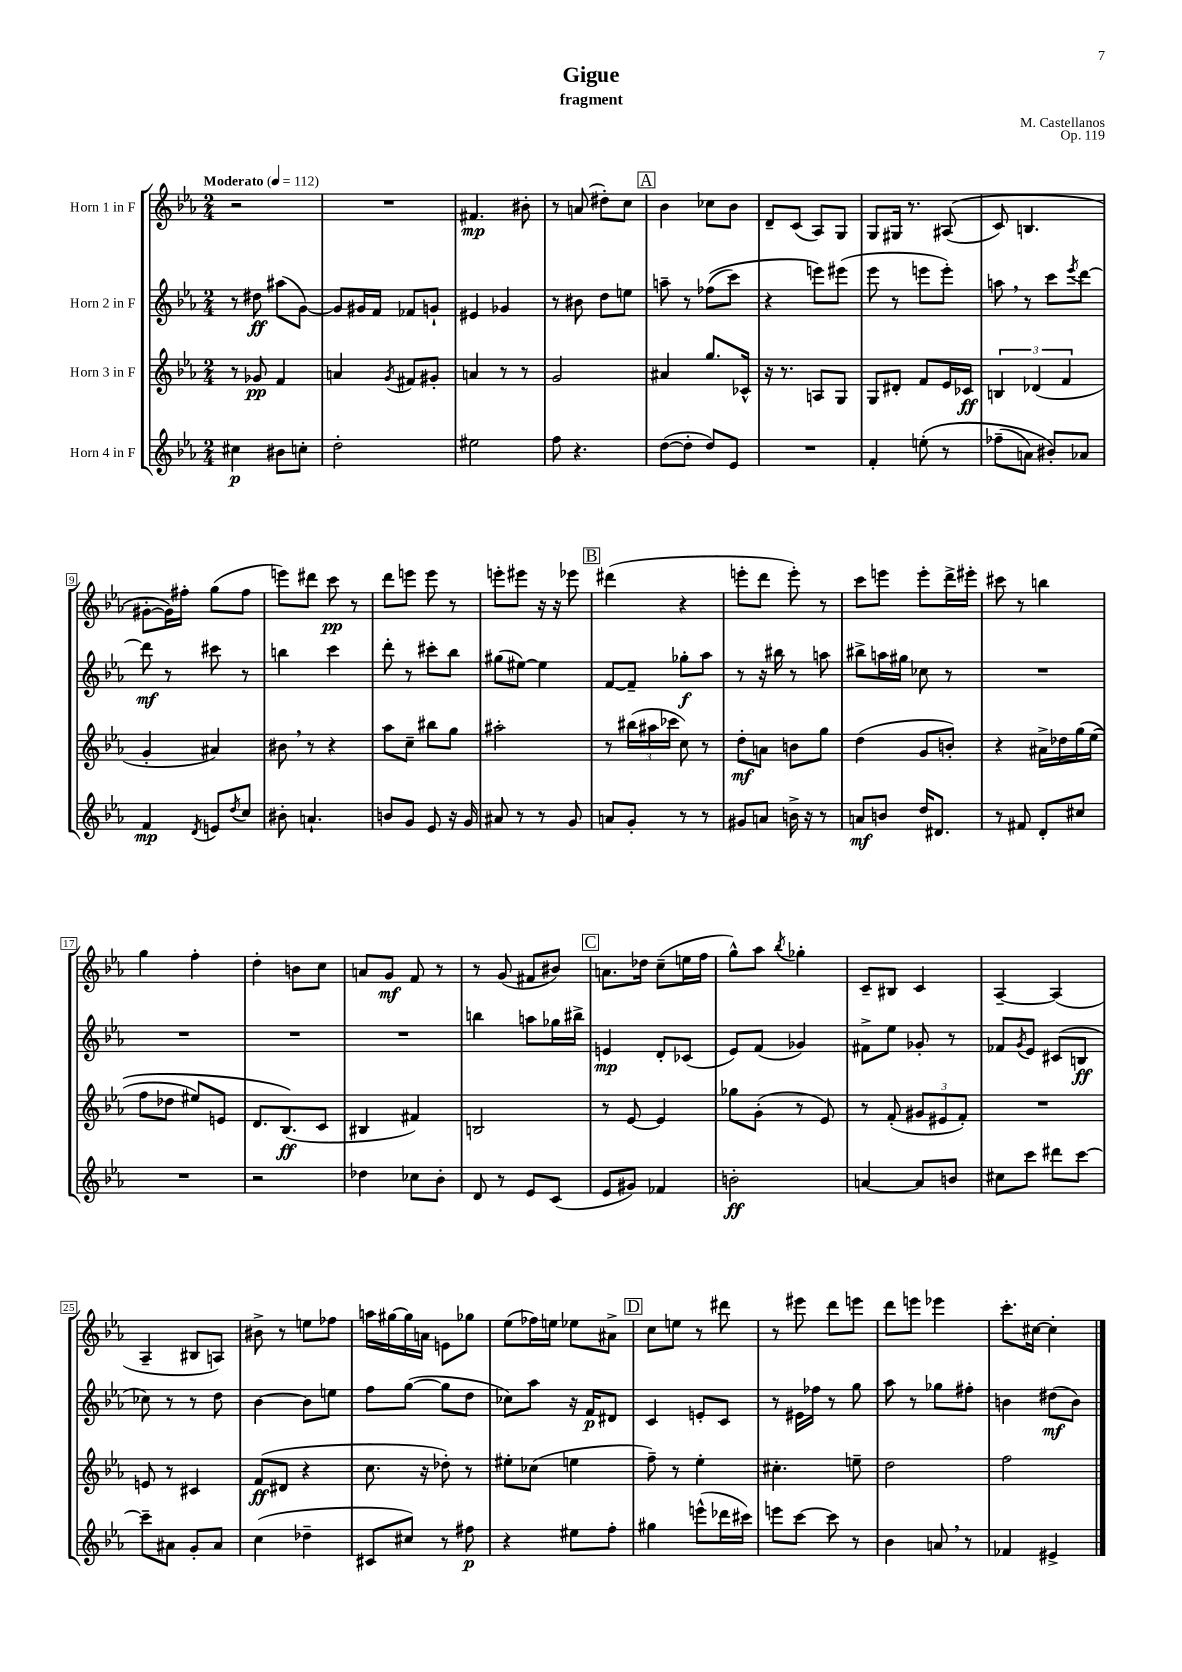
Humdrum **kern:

**kern	**dynam	**kern	**dynam	**kern	**dynam	**kern	**dynam
*part4	*part4	*part3	*part3	*part2	*part2	*part1	*part1
*staff4	*staff4	*staff3	*staff3	*staff2	*staff2	*staff1	*staff1
*I"Horn 4 in F	*	*I"Horn 3 in F	*	*I"Horn 2 in F	*	*I"Horn 1 in F	*
*clefG2	*	*clefG2	*	*clefG2	*	*clefG2	*
*k[b-e-a-]	*	*k[b-e-a-]	*	*k[b-e-a-]	*	*k[b-e-a-]	*
*M2/4	*	*M2/4	*	*M2/4	*	*M2/4	*
*MM112	*	*MM112	*	*MM112	*	*MM112	*
=1	=1	=1	=1	=1	=1	=1	=1
!	!	!	!	!	!	!LO:TX:a:B:t=Moderato	!
4cc#X\	p	8r	.	8r	.	2r	.
.	.	8g-X/	pp	8dd#X\	ff	.	.
8b#X\L	.	4f/	.	(8aa#X\L	.	.	.
8ccn'\J	.	.	.	[8g\J)	.	.	.
=2	=2	=2	=2	=2	=2	=2	=2
2dd'\	.	4an/	.	8g/L]	.	2r	.
.	.	.	.	16g#X/L	.	.	.
.	.	.	.	16f/JJ	.	.	.
.	.	8qg/	.	.	.	.	.
.	.	8f#X/L	.	8f-X/L	.	.	.
.	.	8g#X'/J	.	8gn`/J	.	.	.
=3	=3	=3	=3	=3	=3	=3	=3
2ee#X\	.	4an/	.	4e#X/	.	4.f#X/	mp
.	.	8r	.	4g-X/	.	.	.
.	.	8r	.	.	.	8b#X'\	.
=4	=4	=4	=4	=4	=4	=4	=4
8ff\	.	2g/	.	8r	.	8r	.
4.r	.	.	.	8b#X\	.	(8an/	.
.	.	.	.	8dd\L	.	8dd#X'\L)	.
.	.	.	.	8een\J	.	8cc\J	.
!!LO:REH:place=s1:t=A
=5	=5	=5	=5	=5	=5	=5	=5
([8dd\L	.	4a#X/	.	8aan~\	.	4b-\	.
8dd'\J]	.	.	.	8r	.	.	.
8dd/L)	.	8.gg/L	.	((8ff-X\L	.	8cc-X\L	.
8e-/J	.	.	.	8ccc\J)	.	8b-\J	.
.	.	16c-X^^/Jk	.	.	.	.	.
=6	=6	=6	=6	=6	=6	=6	=6
2r	.	16r	.	4r	.	8d~/L	.
.	.	8.r	.	.	.	.	.
.	.	.	.	.	.	(8c/J	.
.	.	8An/L	.	8eeen\L)	.	8A-/L)	.
.	.	8G/J	.	(8eee#X\J	.	8G/J	.
=7	=7	=7	=7	=7	=7	=7	=7
4f'/	.	8G/L	.	8eee-\	.	8G/L	.
.	.	8d#X'/J	.	8r	.	16G#X/Jk	.
.	.	.	.	.	.	8.r	.
(8een'\	.	8f/L	.	8eeen\L	.	.	.
8r	.	16e-/L	.	8eee'\J)	.	((8A#X/	.
.	.	16c-X/JJ	ff	.	.	.	.
=8	=8	=8	=8	=8	=8	=8	=8
(8ff-X~\L	.	6Bn/	.	8aan,\	.	8c/)	.
8an\J)	.	.	.	8r	.	4.Bn/	.
.	.	(6d-X/	.	.	.	.	.
8b#X'/L)	.	.	.	8ccc\L	.	.	.
.	.	6f/	.	.	.	.	.
.	.	.	.	8qeee-/	.	.	.
8a-X/J	.	.	.	[8ddd\J	.	.	.
!!LO:LB:g=z
=9	=9	=9	=9	=9	=9	=9	=9
4f/	mp	4g'/	.	8ddd\]	mf	[8g#X'\L	.
.	.	.	.	8r	.	16g#\L])	.
.	.	.	.	.	.	16ff#X'\JJ	.
8qd/	.	.	.	.	.	.	.
8en/L	.	4a#X/)	.	8ccc#X\	.	(8gg\L	.
8qdd/	.	.	.	.	.	.	.
8cc/J	.	.	.	8r	.	8ff#\J	.
=10	=10	=10	=10	=10	=10	=10	=10
8b#X'\	.	8b#X,\	.	4bbn\	.	8eeen\L)	.
4.an`/	.	8r	.	.	.	8ddd#X\J	.
.	.	4r	.	4ccc\	.	8ccc\	pp
.	.	.	.	.	.	8r	.
=11	=11	=11	=11	=11	=11	=11	=11
8bn/L	.	8aa-\L	.	8ddd'\	.	8ddd\L	.
8g/J	.	8cc~\J	.	8r	.	8eeen\J	.
8e-/	.	8bb#X\L	.	8ccc#X'\L	.	8eee\	.
16r	.	8gg\J	.	8bb-\J	.	8r	.
16g/	.	.	.	.	.	.	.
=12	=12	=12	=12	=12	=12	=12	=12
8a#X/	.	2aa#X'\	.	(8gg#X\L	.	8eeen'\L	.
8r	.	.	.	[8ee#X\J)	.	8eee#X\J	.
8r	.	.	.	4ee#\]	.	16r	.
.	.	.	.	.	.	16r	.
8g/	.	.	.	.	.	8eee-X\	.
!!LO:REH:place=s1:t=B
=13	=13	=13	=13	=13	=13	=13	=13
8an/L	.	8r	.	[8f/L	.	(4ddd#X\	.
8g'/J	.	(24bb#X\LL	.	8f~/J]	.	.	.
.	.	24aa#X\	.	.	.	.	.
.	.	24ccc-X\JJ	.	.	.	.	.
8r	.	8cc\)	.	8gg-X'\L	f	4r	.
8r	.	8r	.	8aa-\J	.	.	.
=14	=14	=14	=14	=14	=14	=14	=14
8g#X/L	.	8dd'\L	mf	8r	.	8eeen'\L	.
8an/J	.	8an\J	.	16r	.	8ddd\J	.
.	.	.	.	16bb#X\	.	.	.
16bn^\	.	8bn\L	.	8r	.	8eee'\)	.
16r	.	.	.	.	.	.	.
8r	.	8gg\J	.	8aan\	.	8r	.
=15	=15	=15	=15	=15	=15	=15	=15
8an/L	mf	(4dd\	.	8bb#X^\L	.	8ccc\L	.
8bn/J	.	.	.	16aan\L	.	8eeen\J	.
.	.	.	.	16gg#X\JJ	.	.	.
16dd/KL	.	8g/L	.	8cc-X\	.	8eee'\L	.
8.d#X/J	.	.	.	.	.	.	.
.	.	8bn'/J)	.	8r	.	16ddd^\L	.
.	.	.	.	.	.	16eee#X'\JJ	.
=16	=16	=16	=16	=16	=16	=16	=16
8r	.	4r	.	2r	.	8ccc#X\	.
8f#X/	.	.	.	.	.	8r	.
8d'/L	.	16a#X^\LL	.	.	.	4bbn\	.
.	.	16dd-X\	.	.	.	.	.
8cc#X/J	.	(16gg\	.	.	.	.	.
.	.	(16ee-\JJ	.	.	.	.	.
!!LO:LB:g=z
=17	=17	=17	=17	=17	=17	=17	=17
2r	.	8ff\L	.	2r	.	4gg\	.
.	.	8dd-X\J	.	.	.	.	.
.	.	8ee#X/L)	.	.	.	4ff'\	.
.	.	8en/J	.	.	.	.	.
=18	=18	=18	=18	=18	=18	=18	=18
2r	.	8.d/L	.	2r	.	4dd'\	.
.	.	(8.B-/)	ff	.	.	.	.
.	.	.	.	.	.	8bn\L	.
.	.	8c/J	.	.	.	8cc\J	.
=19	=19	=19	=19	=19	=19	=19	=19
4dd-X\	.	4B#X/	.	2r	.	8an/L	.
.	.	.	.	.	.	8g/J	mf
8cc-X\L	.	4f#X/)	.	.	.	8f/	.
8b-'\J	.	.	.	.	.	8r	.
=20	=20	=20	=20	=20	=20	=20	=20
8d/	.	2Bn/	.	4bbn\	.	8r	.
8r	.	.	.	.	.	(8g/	.
8e-/L	.	.	.	8aan\L	.	8f#X/L	.
(8c/J	.	.	.	16gg-X\L	.	8b#X/J)	.
.	.	.	.	16bb#X^\JJ	.	.	.
!!LO:REH:place=s1:t=C
=21	=21	=21	=21	=21	=21	=21	=21
8e-/L	.	8r	.	4en/	mp	8.an\L	.
8g#X/J)	.	[8e-/	.	.	.	.	.
.	.	.	.	.	.	16dd-X\Jk	.
4f-X/	.	4e-/]	.	8d'/L	.	(8cc~\L	.
.	.	.	.	(8c-X/J	.	16een\L	.
.	.	.	.	.	.	16ff\JJ	.
=22	=22	=22	=22	=22	=22	=22	=22
2bn'\	ff	8gg-X\L	.	8e-/L)	.	8gg^^\L)	.
.	.	(8g'\J	.	(8f/J	.	8aa-\J	.
.	.	.	.	.	.	8qbb-/	.
.	.	8r	.	4g-X/)	.	4gg-X'\	.
.	.	8e-/)	.	.	.	.	.
=23	=23	=23	=23	=23	=23	=23	=23
[4an/	.	8r	.	8f#X^\L	.	8c~/L	.
.	.	(8f'/	.	8ee-\J	.	8B#X/J	.
8a/L]	.	12g#X/L	.	8g-X'/	.	4c/	.
.	.	12e#X/	.	.	.	.	.
8bn/J	.	.	.	8r	.	.	.
.	.	12f'/J)	.	.	.	.	.
=24	=24	=24	=24	=24	=24	=24	=24
8cc#X\L	.	2r	.	8f-X/L	.	[4A-~/	.
.	.	.	.	8qg/	.	.	.
8ccc\J	.	.	.	8e-/J	.	.	.
8ddd#X\L	.	.	.	(8c#X/L	.	(4A-/]	.
[8ccc\J	.	.	.	8Bn/J	ff	.	.
!!LO:LB:g=z
=25	=25	=25	=25	=25	=25	=25	=25
8ccc~\L]	.	8en/	.	8cc-X\)	.	4A-~/	.
8a#X\J	.	8r	.	8r	.	.	.
8g'/L	.	4c#X/	.	8r	.	8B#X/L	.
8a#/J	.	.	.	8dd\	.	8An/J)	.
=26	=26	=26	=26	=26	=26	=26	=26
(4cc\	.	(8f/L	ff	[4b-\	.	8b#X^\	.
.	.	8d#X/J	.	.	.	8r	.
4dd-X~\	.	4r	.	8b-\L]	.	8een\L	.
.	.	.	.	8een\J	.	8ff-X\J	.
=27	=27	=27	=27	=27	=27	=27	=27
8c#X/L	.	8.cc\	.	8ff\L	.	16aan\LL	.
.	.	.	.	.	.	[16gg#X\	.
8cc#X/J)	.	.	.	([8gg\J	.	16gg#\]	.
.	.	16r	.	.	.	16an\JJ	.
8r	.	8dd-X'\)	.	8gg\L]	.	8en\L	.
8ff#X\	p	8r	.	8dd\J	.	8gg-X\J	.
=28	=28	=28	=28	=28	=28	=28	=28
4r	.	8ee#X'\L	.	8cc-X\L)	.	(8ee-\L	.
.	.	(8cc-X\J	.	8aa-\J	.	16ff-X\L)	.
.	.	.	.	.	.	16een\JJ	.
8ee#X\L	.	4een\	.	16r	.	8ee-X\L	.
.	.	.	.	16f/KL	p	.	.
8ff'\J	.	.	.	8d#X/J	.	8a#X^\J	.
!!LO:REH:place=s1:t=D
=29	=29	=29	=29	=29	=29	=29	=29
4gg#X\	.	8ff~\)	.	4c/	.	8cc\L	.
.	.	8r	.	.	.	8een\J	.
(8eeen^^\L	.	4ee-'\	.	8en'/L	.	8r	.
16ddd-X\L	.	.	.	8c/J	.	8ddd#X\	.
16ccc#X\JJ)	.	.	.	.	.	.	.
=30	=30	=30	=30	=30	=30	=30	=30
8eeen\L	.	4.cc#X'\	.	8r	.	8r	.
[8ccc\J	.	.	.	16e#X\LL	.	8eee#X\	.
.	.	.	.	16ff-X\JJ	.	.	.
8ccc\]	.	.	.	8r	.	8ddd\L	.
8r	.	8een~\	.	8gg\	.	8eeen\J	.
=31	=31	=31	=31	=31	=31	=31	=31
4b-\	.	2dd\	.	8aa-\	.	8ddd\L	.
.	.	.	.	8r	.	8eeen\J	.
8an,/	.	.	.	8gg-X\L	.	4eee-X\	.
8r	.	.	.	8ff#X'\J	.	.	.
=32	=32	=32	=32	=32	=32	=32	=32
4f-X/	.	2ff\	.	4bn\	.	8.ccc'\L	.
.	.	.	.	.	.	[16cc#X\Jk	.
4e#X^/	.	.	.	(8dd#X\L	mf	4cc#'\]	.
.	.	.	.	8b\J)	.	.	.
==	==	==	==	==	==	==	==
*-	*-	*-	*-	*-	*-	*-	*-
